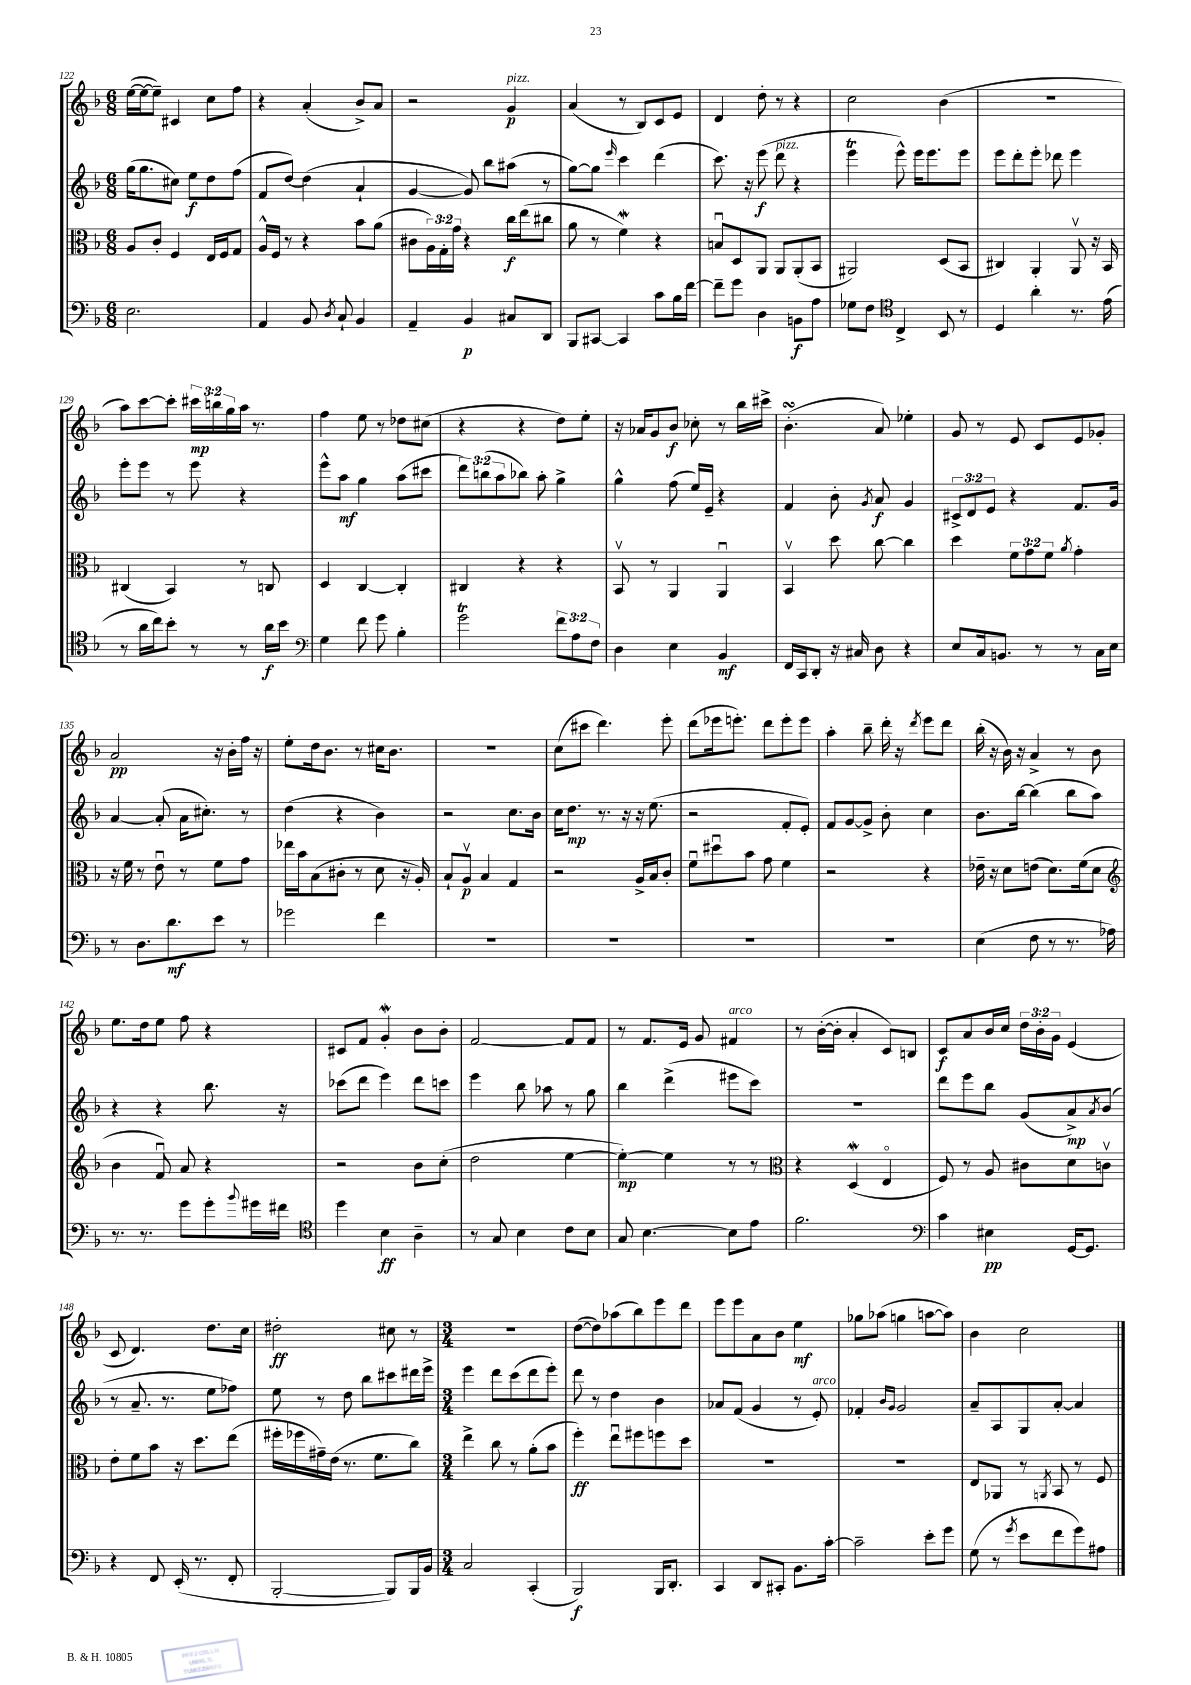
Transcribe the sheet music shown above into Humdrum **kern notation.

**kern	**dynam	**kern	**dynam	**kern	**dynam	**kern	**dynam
*part4	*part4	*part3	*part3	*part2	*part2	*part1	*part1
*staff4	*staff4	*staff3	*staff3	*staff2	*staff2	*staff1	*staff1
*clefF4	*	*clefC3	*	*clefG2	*	*clefG2	*
*k[b-]	*	*k[b-]	*	*k[b-]	*	*k[b-]	*
*M6/8	*	*M6/8	*	*M6/8	*	*M6/8	*
=122	=122	=122	=122	=122	=122	=122	=122
2.E\	.	8A/L	.	(16gg\KL	.	([16ee\LL	.
.	.	.	.	8.gg\	.	16ee\J_	.
.	.	8c'/J	.	.	.	8ee~\J])	.
.	.	4F/	.	8cc#X\J)	.	4c#X/	.
.	.	.	.	8ee\L	f	.	.
.	.	16E/LL	.	8dd\	.	8cc\L	.
.	.	16F/J	.	.	.	.	.
.	.	8G/J	.	(8ff\J	.	8ff\J	.
=123	=123	=123	=123	=123	=123	=123	=123
4AA/	.	16A^^/LL	.	8f/L	.	4r	.
.	.	16F/JJ	.	.	.	.	.
.	.	8r	.	[8dd/J)	.	.	.
8BB-/	.	4r	.	(4dd\]	.	(4a'/	.
8qD/	.	.	.	.	.	.	.
8C`/	.	.	.	.	.	.	.
4BB-/	.	8b-\L	.	4a`/	.	8b-^/L)	.
.	.	(8a\J	.	.	.	8a/J	.
=124	=124	=124	=124	=124	=124	=124	=124
4AA~/	.	8c#X\L	.	[4g/	.	2r	.
.	.	24A\L)	.	.	.	.	.
.	.	24G'\	.	.	.	.	.
.	.	24g\JJ	.	.	.	.	.
4BB-/	p	4r	.	8g/])	.	.	.
.	.	.	.	8bb-\L	.	.	.
!	!	!	!	!	!	!LO:TX:a:i:t=pizz.	!
8C#X/L	.	16cc\LL	f	(8aa#X\J	.	4g/	p
.	.	(16ee\J	.	.	.	.	.
8DD/J	.	8cc#X\J	.	8r	.	.	.
=125	=125	=125	=125	=125	=125	=125	=125
8BBB-/L	.	8a\	.	[8gg\L)	.	(4a/	.
[8CC#X/J	.	8r	.	8gg\J]	.	.	.
.	.	.	.	16qqeee/	.	.	.
4CC#/]	.	4fw\)	.	4ccc\	.	8r	.
.	.	.	.	.	.	8B-/L)	.
8c\L	.	4r	.	(4ddd\	.	8c/	.
16B-\L	.	.	.	.	.	8e/J	.
[16f\JJ	.	.	.	.	.	.	.
=126	=126	=126	=126	=126	=126	=126	=126
8f~\L]	.	8Bnu/L	.	8.ccc\)	.	4d/	.
8g\J	.	8D/	.	.	.	.	.
.	.	.	.	16r	.	.	.
4D\	.	8AA/J	.	(8eee\	f	8dd'\	.
!	!	!	!	!LO:TX:a:i:t=pizz.	!	!	!
.	.	8AA/L	.	8ddd\	.	8r	.
8BBn\L	f	(8AA'/	.	4r	.	4r	.
8A\J	.	8BB-/J	.	.	.	.	.
=127	=127	=127	=127	=127	=127	=127	=127
8G-X\L	.	2AA#X/)	.	4eeet\	.	2cc\	.
8F\J	.	.	.	.	.	.	.
*clefC4	*	*	*	*	*	*	*
4C^/	.	.	.	8eee^^\)	.	.	.
.	.	.	.	16eee\KL	.	.	.
.	.	.	.	8.eee\	.	.	.
8BB-/	.	(8D/L	.	.	.	(4b-\	.
8r	.	8BB-/J	.	8eee\J	.	.	.
=128	=128	=128	=128	=128	=128	=128	=128
4D/	.	4C#X/)	.	8eee\L	.	2.r	.
.	.	.	.	8ddd'\	.	.	.
4a'\	.	4AA'/	.	8eee'\J	.	.	.
.	.	.	.	8ddd-X\	.	.	.
8.r	.	8AAv/	.	4eee\	.	.	.
.	.	16r	.	.	.	.	.
(16e\	.	16BB-/	.	.	.	.	.
!!LO:LB:g=z
=129	=129	=129	=129	=129	=129	=129	=129
8r	.	(4C#X/	.	8eee'\L	.	8aa\L)	.
16a\LL	.	.	.	8eee\J	.	[8ccc\	.
16cc\J)	.	.	.	.	.	.	.
8b-'\J	.	4BB-/)	.	8r	.	8ccc'\J]	.
8r	.	.	.	8eee\	.	24ccc#X\LL	mp
.	.	.	.	.	.	24bbn\	.
.	.	.	.	.	.	24gg\	.
8r	.	8r	.	4r	.	16aa\JJ	.
.	.	.	.	.	.	8.r	.
16a\LL	f	8Cn/	.	.	.	.	.
16b-\JJ	.	.	.	.	.	.	.
=130	=130	=130	=130	=130	=130	=130	=130
*clefF4	*	*	*	*	*	*	*
4G\	.	4D/	.	8eee^^\L	.	4ff\	.
.	.	.	.	8aa\J	mf	.	.
8f\	.	[4C/	.	4gg\	.	8ee\	.
8g\	.	.	.	.	.	8r	.
4B-'\	.	4C'/]	.	(8aa\L	.	8dd-X\L	.
.	.	.	.	8ccc#X\J	.	(8cc#X\J	.
=131	=131	=131	=131	=131	=131	=131	=131
2gT\	.	4C#X/	.	12ddd\L)	.	4r	.
.	.	.	.	(12bbn\	.	.	.
.	.	.	.	12aa\	.	.	.
.	.	4r	.	8bb-X\J)	.	4r	.
.	.	.	.	8aa'\	.	.	.
12f\L	.	4r	.	4gg^\	.	8dd\L)	.
12A\	.	.	.	.	.	.	.
.	.	.	.	.	.	8ee'\J	.
12F\J	.	.	.	.	.	.	.
=132	=132	=132	=132	=132	=132	=132	=132
4D\	.	8BB-v/	.	4gg^^\	.	16r	.
.	.	.	.	.	.	16a-X/KL	.
.	.	8r	.	.	.	8g/	.
4E\	.	4AA/	.	(8ff\	.	8b-/J	f
.	.	.	.	16ee/LL)	.	8cc-X'\	.
.	.	.	.	16e~/JJ	.	.	.
4BB-/	mf	4AAu/	.	4r	.	8r	.
.	.	.	.	.	.	16bb-\LL	.
.	.	.	.	.	.	16ccc#X^\JJ	.
=133	=133	=133	=133	=133	=133	=133	=133
16FF/LL	.	4BB-v/	.	4f/	.	(4.b-sSSs'\	.
16CC/J	.	.	.	.	.	.	.
8DD'/J	.	.	.	.	.	.	.
16r	.	8dd\	.	8b-'\	.	.	.
16C#X/	.	.	.	.	.	.	.
.	.	.	.	8qg/	.	.	.
8D\	.	[8cc\	.	8a/	f	8a/)	.
4r	.	4cc\]	.	4g/	.	4ee-X'\	.
=134	=134	=134	=134	=134	=134	=134	=134
8E/L	.	4dd\	.	12c#X^/L	.	8g/	.
.	.	.	.	12d/	.	.	.
16C/k	.	.	.	.	.	8r	.
.	.	.	.	12e/J	.	.	.
8.BBn/J	.	.	.	.	.	.	.
.	.	12f\L	.	4r	.	8e/	.
.	.	12g\	.	.	.	.	.
8r	.	.	.	.	.	8c/L	.
.	.	12f\J	.	.	.	.	.
.	.	8qa/	.	.	.	.	.
8r	.	4g'\	.	8.f/L	.	8e/	.
16C\LL	.	.	.	.	.	8g-X'/J	.
16E\JJ	.	.	.	16g/Jk	.	.	.
!!LO:LB:g=z
=135	=135	=135	=135	=135	=135	=135	=135
8r	.	16r	.	[4a/	.	2a/	pp
.	.	16f\	.	.	.	.	.
8.D\L	.	8r	.	.	.	.	.
.	.	8eu\	.	(8a'/]	.	.	.
8.d\	mf	.	.	.	.	.	.
.	.	8r	.	16a\KL	.	.	.
.	.	.	.	8.cc#X'\J)	.	.	.
8e\J	.	8f\L	.	.	.	16r	.
.	.	.	.	.	.	16b-'\LL	.
8r	.	8g\J	.	8r	.	16ff\JJ	.
.	.	.	.	.	.	16r	.
=136	=136	=136	=136	=136	=136	=136	=136
2g-X\	.	16ee-X\LL	.	(4dd\	.	8ee'\L	.
.	.	16b-\J	.	.	.	.	.
.	.	(8B-\	.	.	.	16dd\k	.
.	.	.	.	.	.	8.b-\J	.
.	.	8c#X'\J	.	4r	.	.	.
.	.	8r	.	.	.	8r	.
4f\	.	8d\	.	4b-\)	.	16cc#X\KL	.
.	.	.	.	.	.	8.b-\J	.
.	.	16r	.	.	.	.	.
.	.	16A'/)	.	.	.	.	.
=137	=137	=137	=137	=137	=137	=137	=137
2.r	.	8B-`/L	.	2r	.	2.r	.
.	.	8Av/J	p	.	.	.	.
.	.	4B-/	.	.	.	.	.
.	.	4G/	.	8.cc\L	.	.	.
.	.	.	.	16b-\Jk	.	.	.
=138	=138	=138	=138	=138	=138	=138	=138
2.r	.	2r	.	16cc\KL	.	(8cc\L	.
.	.	.	.	8.dd\J	mp	.	.
.	.	.	.	.	.	8ccc#X\J	.
.	.	.	.	8.r	.	4.ddd\)	.
.	.	.	.	16r	.	.	.
.	.	16A^/LL	.	16r	.	.	.
.	.	16B-/J	.	(8.ee\	.	.	.
.	.	8c'/J	.	.	.	8eee'\	.
=139	=139	=139	=139	=139	=139	=139	=139
2.r	.	8fu\L	.	2r	.	(8ddd\L	.
.	.	8dd#Xu\	.	.	.	16eee-X\k	.
.	.	.	.	.	.	8.eeen'\J)	.
.	.	8b-\J	.	.	.	.	.
.	.	8g\	.	.	.	8ddd\L	.
.	.	4f\	.	8f'/L	.	8eee'\	.
.	.	.	.	8e'/J)	.	8eee\J	.
=140	=140	=140	=140	=140	=140	=140	=140
2.r	.	2r	.	8f/L	.	4aa'\	.
.	.	.	.	[8g/	.	.	.
.	.	.	.	8g^/J]	.	8bb-~\	.
.	.	.	.	8b-'\	.	16ddd'\	.
.	.	.	.	.	.	16r	.
.	.	.	.	.	.	8qddd/	.
.	.	4r	.	4cc\	.	8eee\L	.
.	.	.	.	.	.	8ddd\J	.
=141	=141	=141	=141	=141	=141	=141	=141
(4E\	.	16e-X~\	.	8.b-\L	.	(16bb-'\	.
.	.	16r	.	.	.	16r	.
.	.	8d\L	.	.	.	16b-\)	.
.	.	.	.	[16bb-\Jk	.	16r	.
8F\	.	(8en\J	.	(4bb-\]	.	4a^/	.
8r	.	8.d\L)	.	.	.	.	.
8.r	.	.	.	8bb-\L	.	8r	.
.	.	(16f\k	.	.	.	.	.
.	.	8d\J	.	8aa\J)	.	8b-\	.
16A-X\)	.	.	.	.	.	.	.
!!LO:LB:g=z
=142	=142	=142	=142	=142	=142	=142	=142
*	*	*clefG2	*	*	*	*	*
8.r	.	4b-\	.	4r	.	8.ee\L	.
8.r	.	.	.	.	.	16dd\k	.
.	.	8fu/)	.	4r	.	8ee\J	.
8g\L	.	8a/	.	.	.	8ff\	.
8g'\	.	4r	.	8.bb-\	.	4r	.
8qqb-/	.	.	.	.	.	.	.
16g#X\L	.	.	.	.	.	.	.
16f#X\JJ	.	.	.	16r	.	.	.
=143	=143	=143	=143	=143	=143	=143	=143
*clefC4	*	*	*	*	*	*	*
4dd\	.	2r	.	(8ccc-X\L	.	8c#X/L	.
.	.	.	.	8ddd\J	.	8f/J	.
4B-\	ff	.	.	4eee\)	.	4gW'/	.
4A~\	.	8b-\L	.	8ddd\L	.	8b-\L	.
.	.	(8cc'\J	.	8cccn\J	.	8b-'\J	.
=144	=144	=144	=144	=144	=144	=144	=144
8r	.	2dd\	.	4eee\	.	[2f/	.
8G/	.	.	.	.	.	.	.
4B-\	.	.	.	8bb-\	.	.	.
.	.	.	.	8aa-X\	.	.	.
8c\L	.	[4ee\	.	8r	.	8f/L]	.
8B-\J	.	.	.	8gg\	.	8f/J	.
=145	=145	=145	=145	=145	=145	=145	=145
8G/	.	4ee'\_)	mp	4bb-\	.	8r	.
[4.B-\	.	.	.	.	.	8.f/L	.
.	.	4ee\]	.	(4ddd^\	.	.	.
.	.	.	.	.	.	16e/Jk	.
.	.	.	.	.	.	8g/	.
!	!	!	!	!	!	!LO:TX:a:i:t=arco	!
8B-\L]	.	8r	.	8eee#X\L	.	4f#X/	.
8e\J	.	8r	.	8ccc\J)	.	.	.
=146	=146	=146	=146	=146	=146	=146	=146
*	*	*clefC3	*	*	*	*	*
2.f\	.	4r	.	2.r	.	8r	.
.	.	.	.	.	.	([16b-'\LL	.
.	.	.	.	.	.	16b-'\JJ]	.
.	.	(4DW/	.	.	.	4a'/	.
.	.	4E/	.	.	.	8c/L)	.
.	.	.	.	.	.	8Bn/J	.
=147	=147	=147	=147	=147	=147	=147	=147
*clefF4	*	*	*	*	*	*	*
4c\	.	8F/)	.	8ddd\L	.	8c/L	f
.	.	8r	.	8eee\	.	8a/	.
4E#X\	pp	8A/	.	8bb-\J	.	16b-/L	.
.	.	.	.	.	.	16cc/JJ	.
.	.	8c#X\L	.	(8g/L	.	24dd\LL	.
.	.	.	.	.	.	24b-'\	.
.	.	.	.	.	.	24g\JJ	.
[16GG/KL	.	8d\	.	8a^/)	mp	(4e/	.
8.GG/J]	.	.	.	.	.	.	.
.	.	.	.	8qa/	.	.	.
.	.	8cnv\J	.	(8b-/J	.	.	.
!!LO:LB:g=z
=148	=148	=148	=148	=148	=148	=148	=148
4r	.	8e'\L	.	8r	.	8c/	.
.	.	8f\	.	8.a~/	.	4.d/)	.
8FF/	.	8b-\J	.	.	.	.	.
.	.	.	.	8.r	.	.	.
(16EE'/	.	16r	.	.	.	.	.
8.r	.	8.dd\L	.	.	.	.	.
.	.	.	.	8ee\L	.	8.dd\L	.
8FF'/	.	(8ee\J	.	8ff-X\J)	.	.	.
.	.	.	.	.	.	16cc\Jk	.
=149	=149	=149	=149	=149	=149	=149	=149
[2BBB-'/	.	16ff#X'\LL	.	8ee\	.	2dd#X'\	ff
.	.	16ff-X\	.	.	.	.	.
.	.	16g#X~\)	.	8r	.	.	.
.	.	(16e\JJ	.	.	.	.	.
.	.	8.r	.	8dd\	.	.	.
.	.	.	.	8bb-\L	.	.	.
.	.	8.f\L	.	.	.	.	.
8BBB-/L])	.	.	.	8ccc#X\	.	8cc#X\	.
16BBB-/L	.	8cc\J)	.	16ddd#X\L	.	8r	.
16BB-/JJ	.	.	.	16eee^\JJ	.	.	.
=150	=150	=150	=150	=150	=150	=150	=150
*M3/4	*	*M3/4	*	*M3/4	*	*M3/4	*
2C/	.	4ee^\	.	4eee\	.	2.r	.
.	.	8cc\	.	8ddd\L	.	.	.
.	.	8r	.	(8ccc\	.	.	.
(4CC'/	.	(8a'\L	.	8ddd\	.	.	.
.	.	8b-\J	.	8eee'\J)	.	.	.
=151	=151	=151	=151	=151	=151	=151	=151
2BBB-/)	f	4ff'\)	ff	8ddd\	.	([8dd\L	.
.	.	.	.	8r	.	8dd\])	.
.	.	8eeu\L	.	4dd\	.	(8aa-X\	.
.	.	8ff#X\	.	.	.	8bb-\)	.
16BBB-/KL	.	8ffn\	.	4b-\	.	8eee\	.
8.DD'/J	.	.	.	.	.	.	.
.	.	8dd\J	.	.	.	8ddd\J	.
=152	=152	=152	=152	=152	=152	=152	=152
4CC/	.	2.r	.	8a-X/L	.	8eee\L	.
.	.	.	.	(8f/J	.	8eee\	.
8DD/L	.	.	.	4g/	.	8a\	.
8CC#X'/J	.	.	.	.	.	8b-\J	.
8.BB-\L	.	.	.	8r	.	4ee\	mf
!	!	!	!	!LO:TX:a:i:t=arco	!	!	!
.	.	.	.	8e'/)	.	.	.
[16c'\Jk	.	.	.	.	.	.	.
=153	=153	=153	=153	=153	=153	=153	=153
2c~\]	.	2.r	.	4f-X'/	.	8gg-X\L	.
.	.	.	.	.	.	(8aa-X\J	.
.	.	.	.	16qqb-/LL	.	.	.
.	.	.	.	16qqg/JJ	.	.	.
.	.	.	.	2g/	.	4ggn\	.
8e'\L	.	.	.	.	.	[8aan\L	.
8g\J	.	.	.	.	.	8aa\J])	.
=154	=154	=154	=154	=154	=154	=154	=154
(8G\	.	8E/L	.	8a~/L	.	4b-\	.
8r	.	8AA-X/J	.	8A/	.	.	.
8qg/	.	.	.	.	.	.	.
8e\L	.	8r	.	8G/	.	2cc\	.
.	.	8qAAn/	.	.	.	.	.
8f\	.	8BB-/	.	[8a'/J	.	.	.
8g\)	.	8r	.	4a/]	.	.	.
8A#X\J	.	8F/	.	.	.	.	.
==	==	==	==	==	==	==	==
*-	*-	*-	*-	*-	*-	*-	*-
